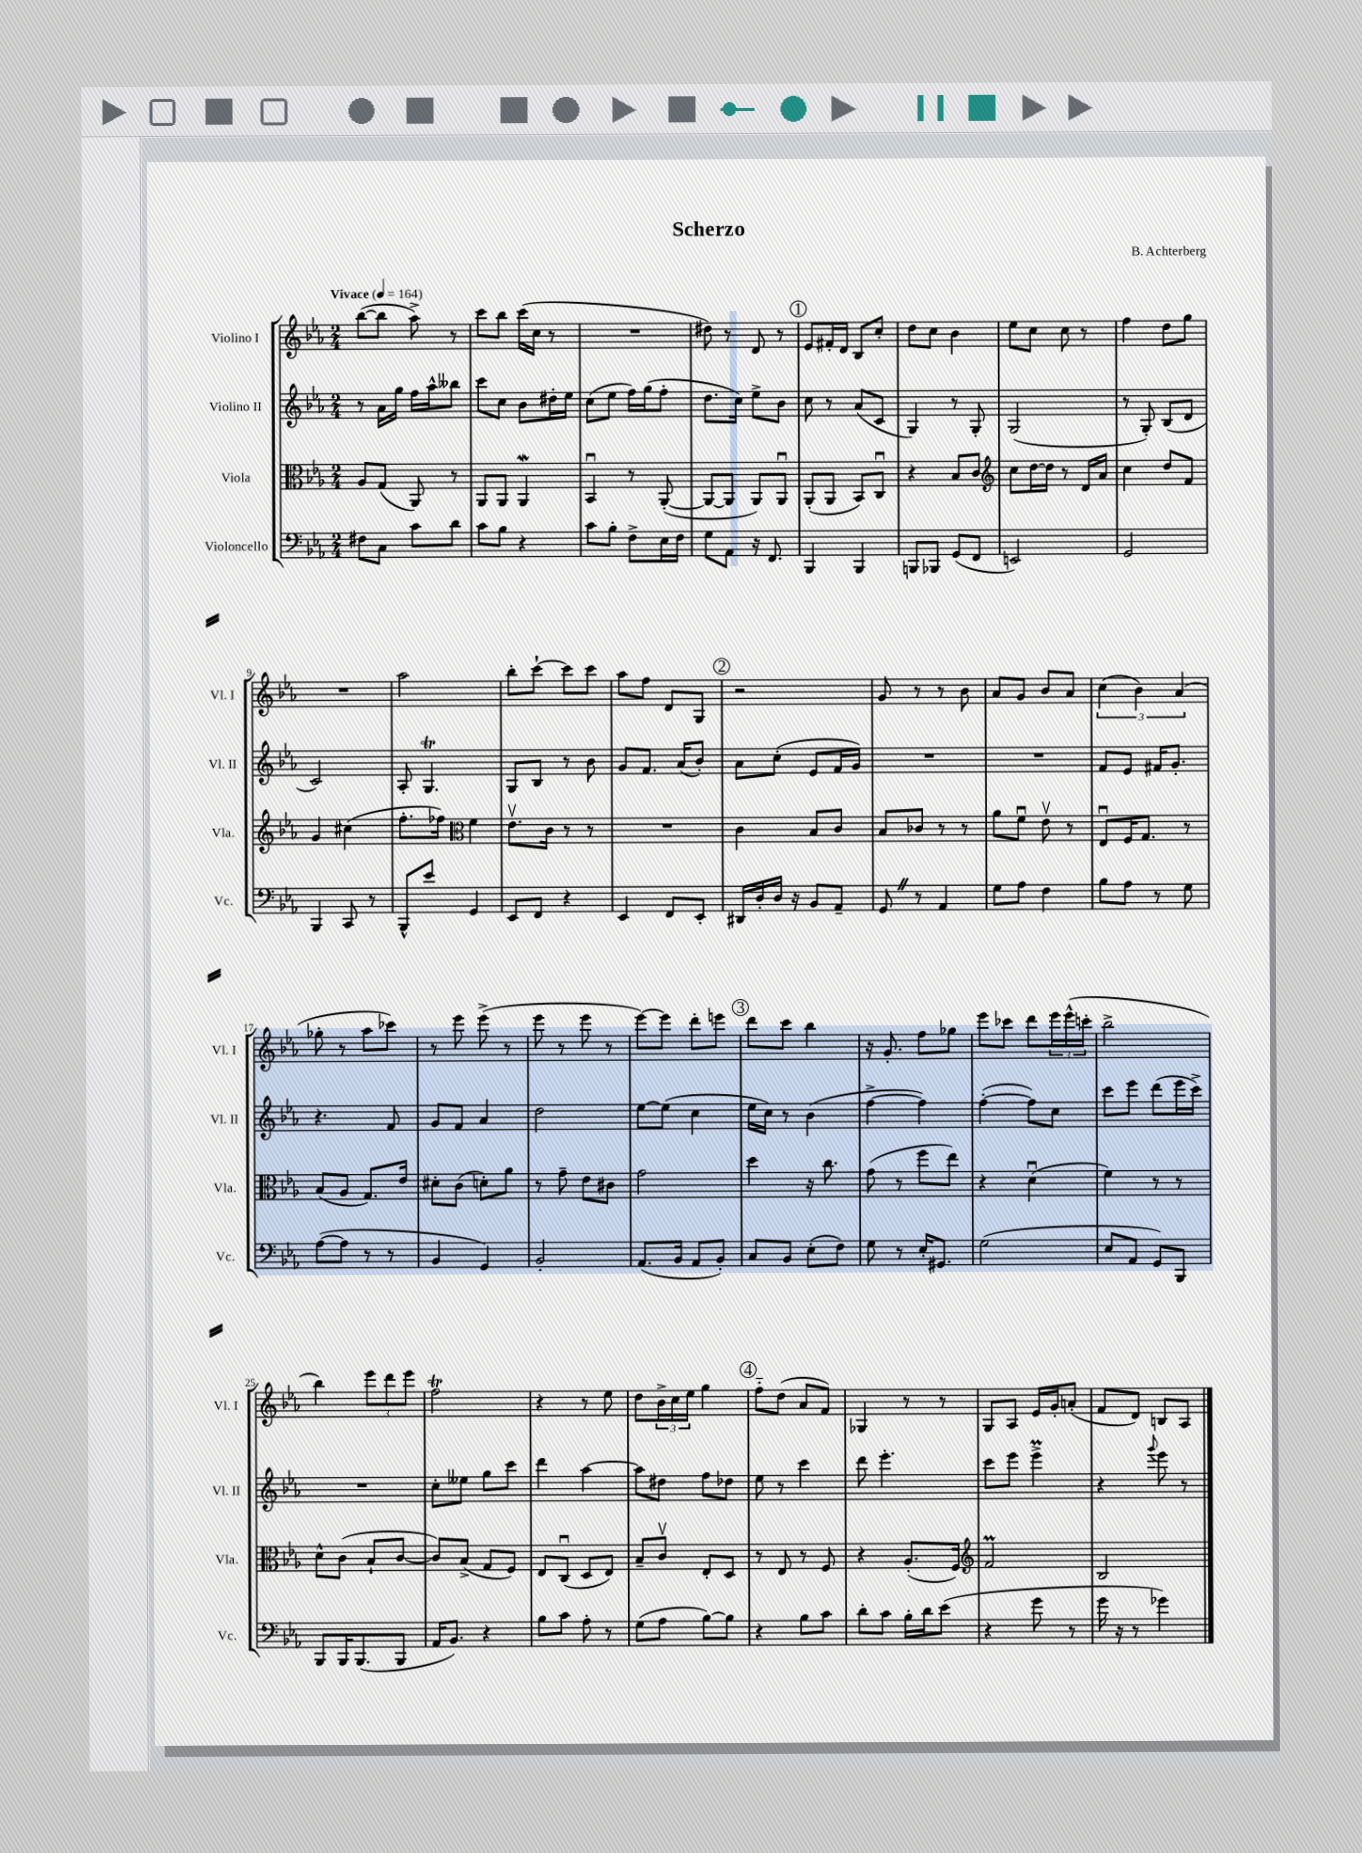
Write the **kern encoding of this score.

**kern	**kern	**kern	**kern
*staff4	*staff3	*staff2	*staff1
*clefF4	*clefC3	*clefG2	*clefG2
*k[b-e-a-]	*k[b-e-a-]	*k[b-e-a-]	*k[b-e-a-]
*M2/4	*M2/4	*M2/4	*M2/4
*MM164	*MM164	*MM164	*MM164
8F#	8A-	8r	([8bb-
8C	(8G	16a-	8bb-]
.	.	16gg	.
8c	8AA-)	16ff	8aa-^)
.	.	16aa-^^	.
8d	8r	8bb--	8r
=	=	=	=
8c	8AA-	8ccc	8ccc
8B-	8AA-	8cc	8bb-
4r	4AA-	8b-	(16ccc
.	.	.	16cc
.	.	16dd#'	8r
.	.	16ee-	.
=	=	=	=
8c	4BB-u	(8cc	2r
8B-'	.	8ee-	.
8F^	8r	16ff)	.
.	.	(16gg	.
16E-	([8AA-'	8ff'	.
16F	.	.	.
=	=	=	=
8G	8AA-_	8.dd	8dd#)
8AA-	8AA-]	.	8r
.	.	16cc)	.
16r	8AA-)	8ee-^	8d
8.FF	.	.	.
.	8AA-u	8b-	8r
=	=	=	=
4BBB-	(8AA-'	8cc	8e-
.	8AA-	8r	16f#'
.	.	.	16d
4BBB-	8BB-)	(8a-	8B-
.	8Cu	8c	8cc'
=	=	=	=
8BBB	4r	4G)	8dd
8BBB-	.	.	8cc
(8GG	8B-	8r	4b-
8FF	8c	8G'	.
=	=	=	=
*	*clefG2	*	*
2EE)	8cc	(2G	8ee-
.	[16dd	.	8cc
.	16dd]	.	.
.	8r	.	8cc
.	16d	.	8r
.	16a-	.	.
=	=	=	=
2GG	4cc	8r	4ff
.	.	8G')	.
.	8dd	(8B-	8dd
.	8f	8d	8gg
=	=	=	=
4BBB-	4g	2c)	2r
8CC	(4cc#	.	.
8r	.	.	.
=	=	=	=
8BBB-^^	8.ff'	8A-'	2aa-
8e-	.	4.G	.
.	16ff-)	.	.
*	*clefC3	*	*
4GG	4f	.	.
=	=	=	=
8EE-	8.e-v	8G	8bb-'
8FF	.	8B-	[8ccc`
.	16c	.	.
4r	8r	8r	8ccc]
.	8r	8b-	8ccc
=	=	=	=
4EE-	2r	8g	8aa-
.	.	8.f	8ff
8FF	.	.	8d
.	.	(16a-	.
8EE-'	.	8b-')	8G
=	=	=	=
16DD#	4c	8a-	2r
16D'	.	.	.
16D	.	(8cc'	.
16r	.	.	.
8BB-	8B-	8e-	.
8AA-~	8c	16f	.
.	.	16g)	.
=	=	=	=
8GG	8B-	2r	8g
8r	8c-	.	8r
4AA-	8r	.	8r
.	8r	.	8b-
=	=	=	=
8G	8a-	2r	8a-
8A-	8fu	.	8g
4F	8e-v	.	8b-
.	8r	.	8a-
=	=	=	=
8B-	8E-u	8f	(6cc
8A-	16F	8e-	.
.	.	.	6b-)
.	8.G	.	.
8r	.	16f#	.
.	.	8.g'	.
.	.	.	(6a-
8G	8r	.	.
=	=	=	=
([8A-	(8B-	4.r	8gg-'
8A-]	8A-	.	8r
8r	8.G)	.	8aa-
8r	.	8f	8ccc-)
.	16e-	.	.
=	=	=	=
4BB-	8d#'	8g	8r
.	(8c	8f	8eee-
4GG)	8d')	4a-	(8eee-^
.	8a-	.	8r
=	=	=	=
2BB-'	8r	2dd	8eee-
.	8g~	.	8r
.	8e-	.	8eee-
.	8c#	.	8r
=	=	=	=
(8.AA-	2g	[8ee-	[8eee-)
.	.	(8ee-]	8eee-]
16BB-	.	.	.
8AA-	.	4cc	8ddd'
8BB-')	.	.	8eee
=	=	=	=
8C	4dd	16ee-	8ddd
.	.	16cc)	.
8BB-	.	8r	8ccc
(8E-'	16r	(4b-	4bb-
.	8.cc	.	.
8F)	.	.	.
=	=	=	=
8G	(8g	[4ff^	16r
.	.	.	8.g'
8r	8r	.	.
16E-'	8ff	4ff])	8ff
8.GG#	.	.	.
.	8ee-)	.	8gg-
=	=	=	=
(2G	4r	([4ff'	8eee-
.	.	.	8ccc-
.	(4du	8ff])	8ddd
.	.	8cc	24eee-
.	.	.	(24eee-^^
.	.	.	24ccc'
=	=	=	=
8E-	4f)	8ccc	2bb-^
8AA-	.	8eee-	.
8GG)	8r	(8ddd	.
8BBB-	8r	16eee-	.
.	.	16ccc^)	.
=	=	=	=
8BBB-	8d^^	2r	4bb-)
16BBB-	(8c	.	.
(8.BBB-	.	.	.
.	8B-`	.	12eee-
.	.	.	12ddd
8BBB-	[8c	.	.
.	.	.	12eee-
=	=	=	=
16AA-	8c])	8cc'	2ff
8.BB-)	.	.	.
.	(8B-^	8ee--	.
4r	8G	8gg	.
.	8F)	8ccc	.
=	=	=	=
8B-	8E-	4ddd	4r
8c	(8Cu	.	.
8A-'	8D	[4aa-	8r
8r	8E-)	.	8ee-
=	=	=	=
(8G	8B-~	8aa-]	8dd
8A-	8cv	8dd#	24b-^
.	.	.	24cc
.	.	.	24ee-
[8B-)	8E-'	8ff	4gg
8B-]	8D	8dd-	.
=	=	=	=
4r	8r	8ee-	8ff'~
.	8E-	8r	(8dd
8B-	8r	4ccc	8a-
8c	8F	.	8f)
=	=	=	=
8d'	4r	8ddd	4G-
8c	.	4.eee-'	.
16B-'	(8.A-'	.	8r
16d	.	.	.
(8e-	.	.	8r
.	16F)	.	.
=	=	=	=
*	*clefG2	*	*
4r	2f	8ccc	8G
.	.	8eee-	8A-
8g	.	4eee-^	16e-
.	.	.	16g'
8r	.	.	(8a'
=	=	=	=
16g	2B-	4r	8f
16r	.	.	.
8r	.	.	8d)
.	.	8qqggg	.
4g-)	.	8eee-	8B
.	.	8r	8A-
==	==	==	==
*-	*-	*-	*-
